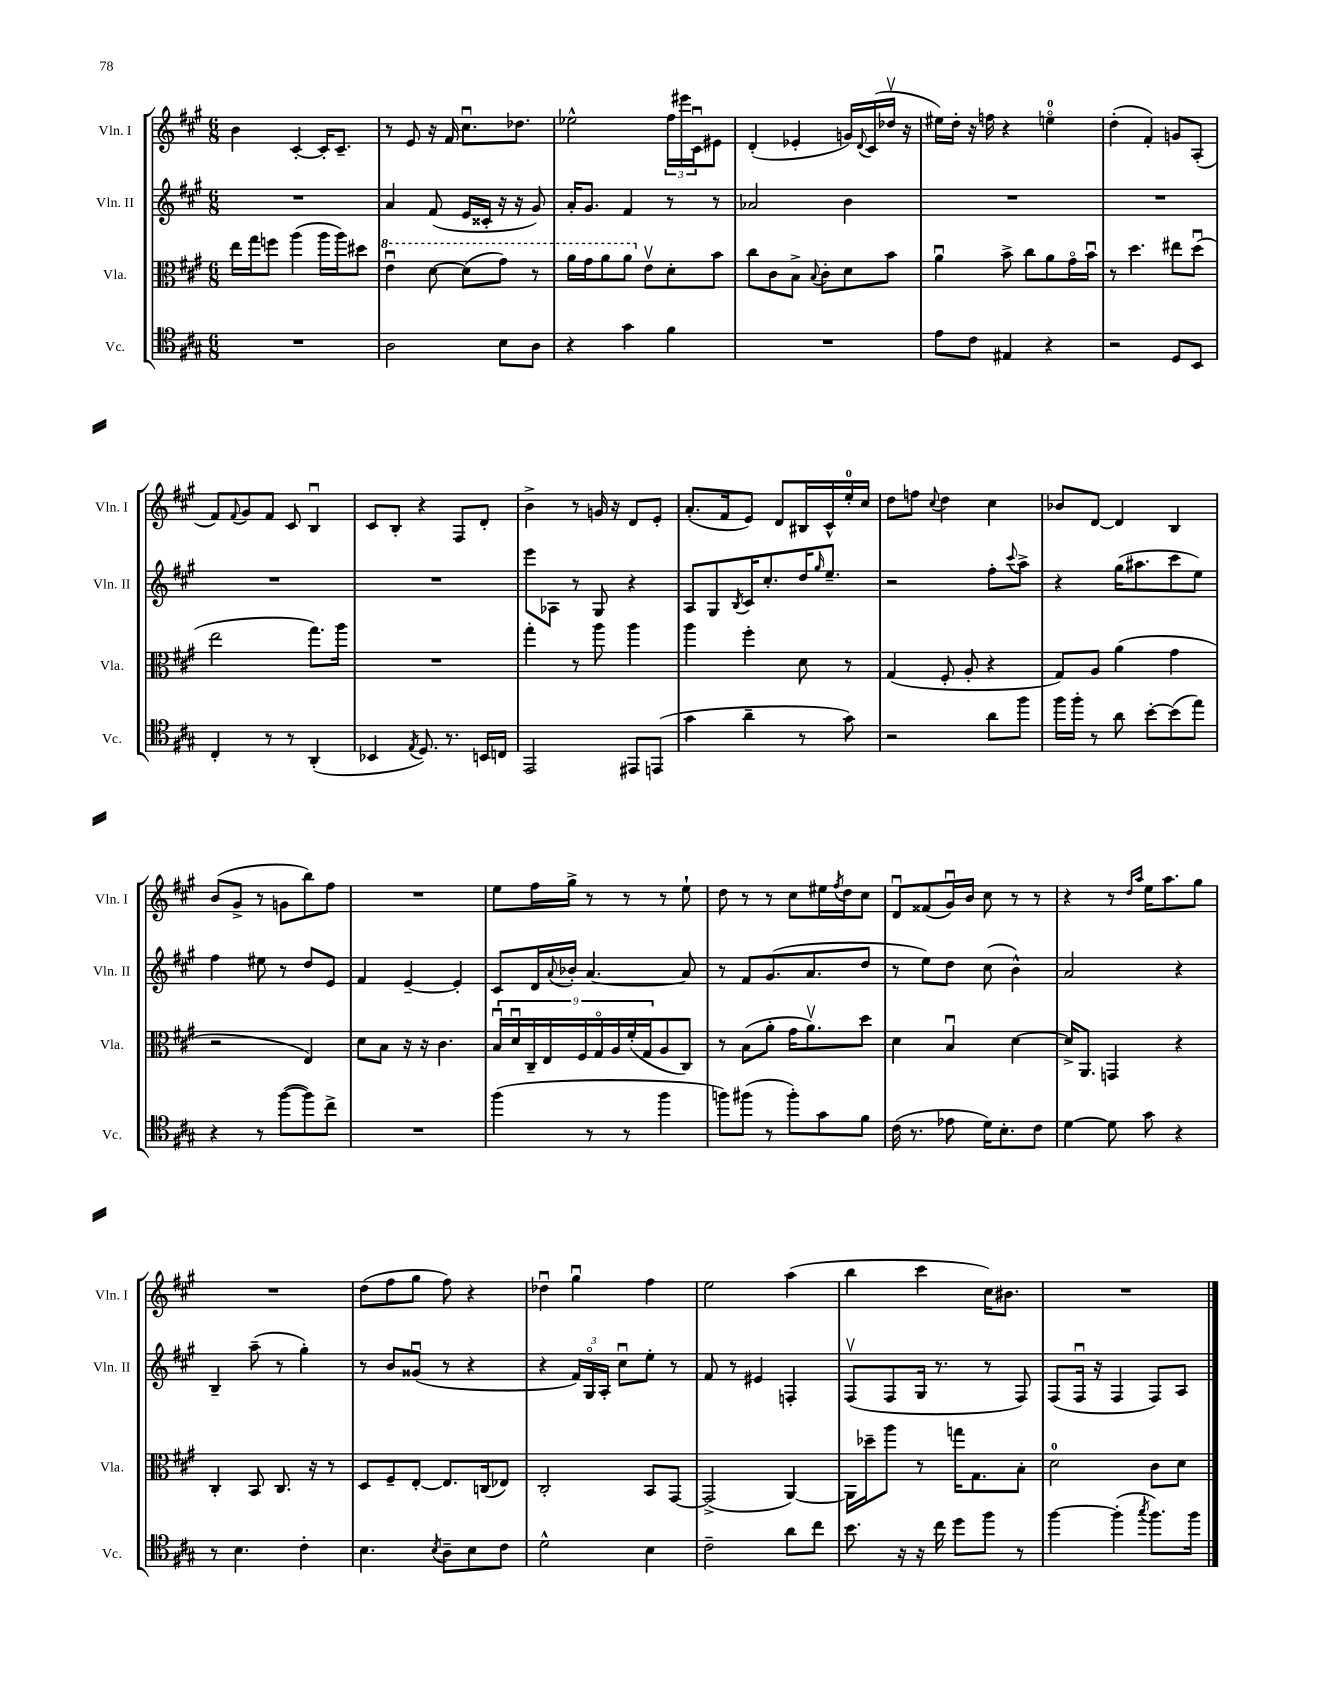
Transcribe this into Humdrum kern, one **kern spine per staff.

**kern	**kern	**kern	**kern
*part4	*part3	*part2	*part1
*staff4	*staff3	*staff2	*staff1
*I"Vc.	*I"Vla.	*I"Vln. II	*I"Vln. I
*I'Vc.	*I'Vla.	*I'Vln. II	*I'Vln. I
*clefC4	*clefC3	*clefG2	*clefG2
*k[f#c#g#]	*k[f#c#g#]	*k[f#c#g#]	*k[f#c#g#]
*M6/8	*M6/8	*M6/8	*M6/8
=23	=23	=23	=23
2.r	16ee\LL	2.r	4b\
.	16gg#\J	.	.
.	8ffn\J	.	.
.	(4aa\	.	[4c#'/
.	16aa\LL	.	16c#'/KL]
.	16aa\J)	.	8.c#~/J
.	8dd#X\J	.	.
=24	=24	=24	=24
*	*8va	*	*
2A\	4eeu\	4a/	8r
.	.	.	8e/
.	[8dd\	(8f#/	16r
.	.	.	16f#/
.	(8dd\L]	16e/LL	8.cc#u\L
.	.	16c##X'/JJ	.
8B\L	8gg#\J)	16r	.
.	.	16r	8.dd-X\J
8A\J	8r	8g#/)	.
=25	=25	=25	=25
4r	16aa\LL	16a'/KL	2ee-X^^\
.	16gg#\J	8.g#/J	.
.	8aa\	.	.
4g#\	8aa\J	4f#/	.
*	*X8va	*	*
.	8ev\L	.	.
4f#\	8d'\	8r	24ff#\LL
.	.	.	24eee#X\
.	.	.	24c#u\J
.	8b\J	8r	8e#X\J
=26	=26	=26	=26
2.r	8cc#\L	2a-X/	(4d'/
.	8c#\	.	.
.	8B^\J	.	4e-X'/
.	8qqB/	.	.
.	8c#'\L	.	.
.	8d\	4b\	16gn/LL)
.	.	.	8qqd/
.	.	.	(16c#/
.	8b\J	.	16dd-Xv/JJ
.	.	.	16r
=27	=27	=27	=27
8e\L	4au\	2.r	16ee#X\LL)
.	.	.	16dd'\JJ
8c#\J	.	.	16r
.	.	.	16ffn\
4E#X/	8b^\	.	4r
.	8cc#\L	.	.
4r	8a\	.	4een\
.	16g#\L	.	.
.	16bu\JJ	.	.
=28	=28	=28	=28
2r	8r	2.r	(4dd'\
.	4.dd\	.	.
.	.	.	4f#'/)
8D/L	8ee#X\L	.	8gn/L
8BB/J	(8ddu\J	.	(8A'/J
!!LO:LB:g=z
=29	=29	=29	=29
4C#'/	2ee\	2.r	8f#/L)
.	.	.	8qqf#/
.	.	.	8g#/
8r	.	.	8f#/J
8r	.	.	8c#/
(4AA'/	8.gg#\L)	.	4Bu/
.	16aa\Jk	.	.
=30	=30	=30	=30
4BB-X/	2.r	2.r	8c#/L
.	.	.	8B'/J
8qE/	.	.	.
8.D/)	.	.	4r
8.r	.	.	.
.	.	.	8F#/L
16BBn/LL	.	.	8d'/J
16Cn/JJ	.	.	.
=31	=31	=31	=31
2EE/	4gg#'\	8eee\L	4b^\
.	.	8A-X\J	.
.	8r	8r	8r
.	8aa\	8G#/	16gn/
.	.	.	16r
8EE#X/L	4aa\	4r	8d/L
(8EEn/J	.	.	8e'/J
=32	=32	=32	=32
4g#\	4aa\	8A/L	(8.a'/L
.	.	8G#/	.
.	.	.	16f#/k
.	.	8qB/	.
4a~\	4ff#'\	16c#/K	8e/J)
.	.	8.cc#'/	.
.	.	.	8d/L
8r	8d\	16dd/K	16B#X/L
.	.	16qqgg#/	.
.	.	8.ee~/J	16c#^^/
8g#\)	8r	.	16ee'/
.	.	.	16cc#/JJ
=33	=33	=33	=33
2r	(4G#/	2r	8dd\L
.	.	.	8ffn\J
.	.	.	8qqcc#/
.	8F#'/	.	4dd\
.	8A'/	.	.
8a\L	4r	8ff#'\L	4cc#\
.	.	8qqccc#/	.
8ff#\J	.	8aa^\J	.
=34	=34	=34	=34
16ff#\LL	8G#/L)	4r	8b-X/L
16ff#'\JJ	.	.	.
8r	8A/J	.	[8d/J
8a\	(4a\	(16gg#\KL	4d/]
.	.	8.aa#X\	.
[8b'\L	.	.	.
(8b\]	4g#\	8ccc#\	4B/
8ee\J)	.	8ee\J)	.
!!LO:LB:g=z
=35	=35	=35	=35
4r	2r	4ff#\	(8b/L
.	.	.	8g#^/J
8r	.	8ee#X\	8r
([8ff#\L	.	8r	8gn\L
8ff#\])	4E/)	8dd/L	8bb\)
8cc#^\J	.	8e/J	8ff#\J
=36	=36	=36	=36
2.r	8d\L	4f#/	2.r
.	8B\J	.	.
.	16r	[4e~/	.
.	16r	.	.
.	4.c#\	.	.
.	.	4e'/]	.
=37	=37	=37	=37
(4ff#\	18Bu/LL	8c#/L	8ee\L
.	18du/	.	.
.	18C#~/	.	.
.	.	16d/L	16ff#\L
.	18E/	.	.
.	.	8qqa/	.
.	.	16b-X'/JJ	16gg#^\JJ
.	18F#/	.	.
8r	.	[4.a/	8r
.	18G#/	.	.
.	18A/	.	.
8r	.	.	8r
.	(18f#'/	.	.
.	18G#/J	.	.
4ff#\	8A/	.	8r
.	8C#/J)	8a/]	8ee`\
=38	=38	=38	=38
8ffn\L)	8r	8r	8dd\
(8ff#X\J	(8B\L	8f#/L	8r
8r	8a'\J	(8.g#/	8r
8ff#'\L)	16g#\KL	.	8cc#\L
.	8.av\)	8.a/	.
8g#\	.	.	16ee#X\L
.	.	.	8qff#/
.	.	.	16dd\J
8f#\J	8dd\J	8dd/J	8cc#\J
=39	=39	=39	=39
(16c#\	4d\	8r	8du/L
8.r	.	.	.
.	.	8ee\L)	(8f##X/
8e-X\	4Bu/	8dd\J	16g#u/L)
.	.	.	16b/JJ
16d\KL)	.	(8cc#\	8cc#\
8.B'\	.	.	.
.	[4d\	4b^^\)	8r
8c#\J	.	.	8r
=40	=40	=40	=40
[4d\	16d^/KL]	2a/	4r
.	8.AA/J	.	.
8d\]	4GGn/	.	8r
.	.	.	16qqdd/LL
.	.	.	16qqaa/JJ
8g#\	.	.	16ee\KL
.	.	.	8.aa\
4r	4r	4r	.
.	.	.	8gg#\J
!!LO:LB:g=z
=41	=41	=41	=41
8r	4C#'/	4B~/	2.r
4.B\	.	.	.
.	8BB/	(8aa~\	.
.	8.C#/	8r	.
4c#'\	.	4gg#'\)	.
.	16r	.	.
.	8r	.	.
=42	=42	=42	=42
4.B\	8D/L	8r	(8dd\L
.	8F#~/	8b/L	8ff#\
.	[8E'/J	(8g##Xu/J	8gg#\J
8qB/	.	.	.
8A~\L	8.E/L]	8r	8ff#\)
8B\	.	4r	4r
.	(16Cn/k	.	.
8c#\J	8E-X/J)	.	.
=43	=43	=43	=43
2d^^\	2C#'/	4r	4dd-Xu\
.	.	24f#/LL)	4gg#u\
.	.	24G#/	.
.	.	24A'/JJ	.
.	.	8cc#u\L	.
4B\	8BB/L	8ee'\J	4ff#\
.	[8GG#/J	8r	.
=44	=44	=44	=44
2c#~\	(2GG#^/]	8f#/	2ee\
.	.	8r	.
.	.	4e#X/	.
8a\L	[4AA/)	4Fn'/	(4aa\
8cc#\J	.	.	.
=45	=45	=45	=45
8.b\	16AA\LL]	(8F#v/L	4bb\
.	16dd-X~\J	.	.
.	8aa\J	8F#/	.
16r	.	.	.
16r	8r	16G#/Jk	4ccc#\
16cc#\	.	8.r	.
8dd\L	16ggn\KL	.	.
.	8.G#\	.	.
8ff#\J	.	8r	16cc#\KL)
.	.	.	8.b#X\J
8r	8B'\J	8F#/)	.
=46	=46	=46	=46
[4ff#\	2d\	(8F#/L	2.r
.	.	16F#u/Jk	.
.	.	16r	.
(4ff#'\]	.	4F#/	.
8qgg#/	.	.	.
8.ff#\L)	8c#\L	8F#/L)	.
.	8d\J	8A/J	.
16ff#\Jk	.	.	.
==	==	==	==
*-	*-	*-	*-
